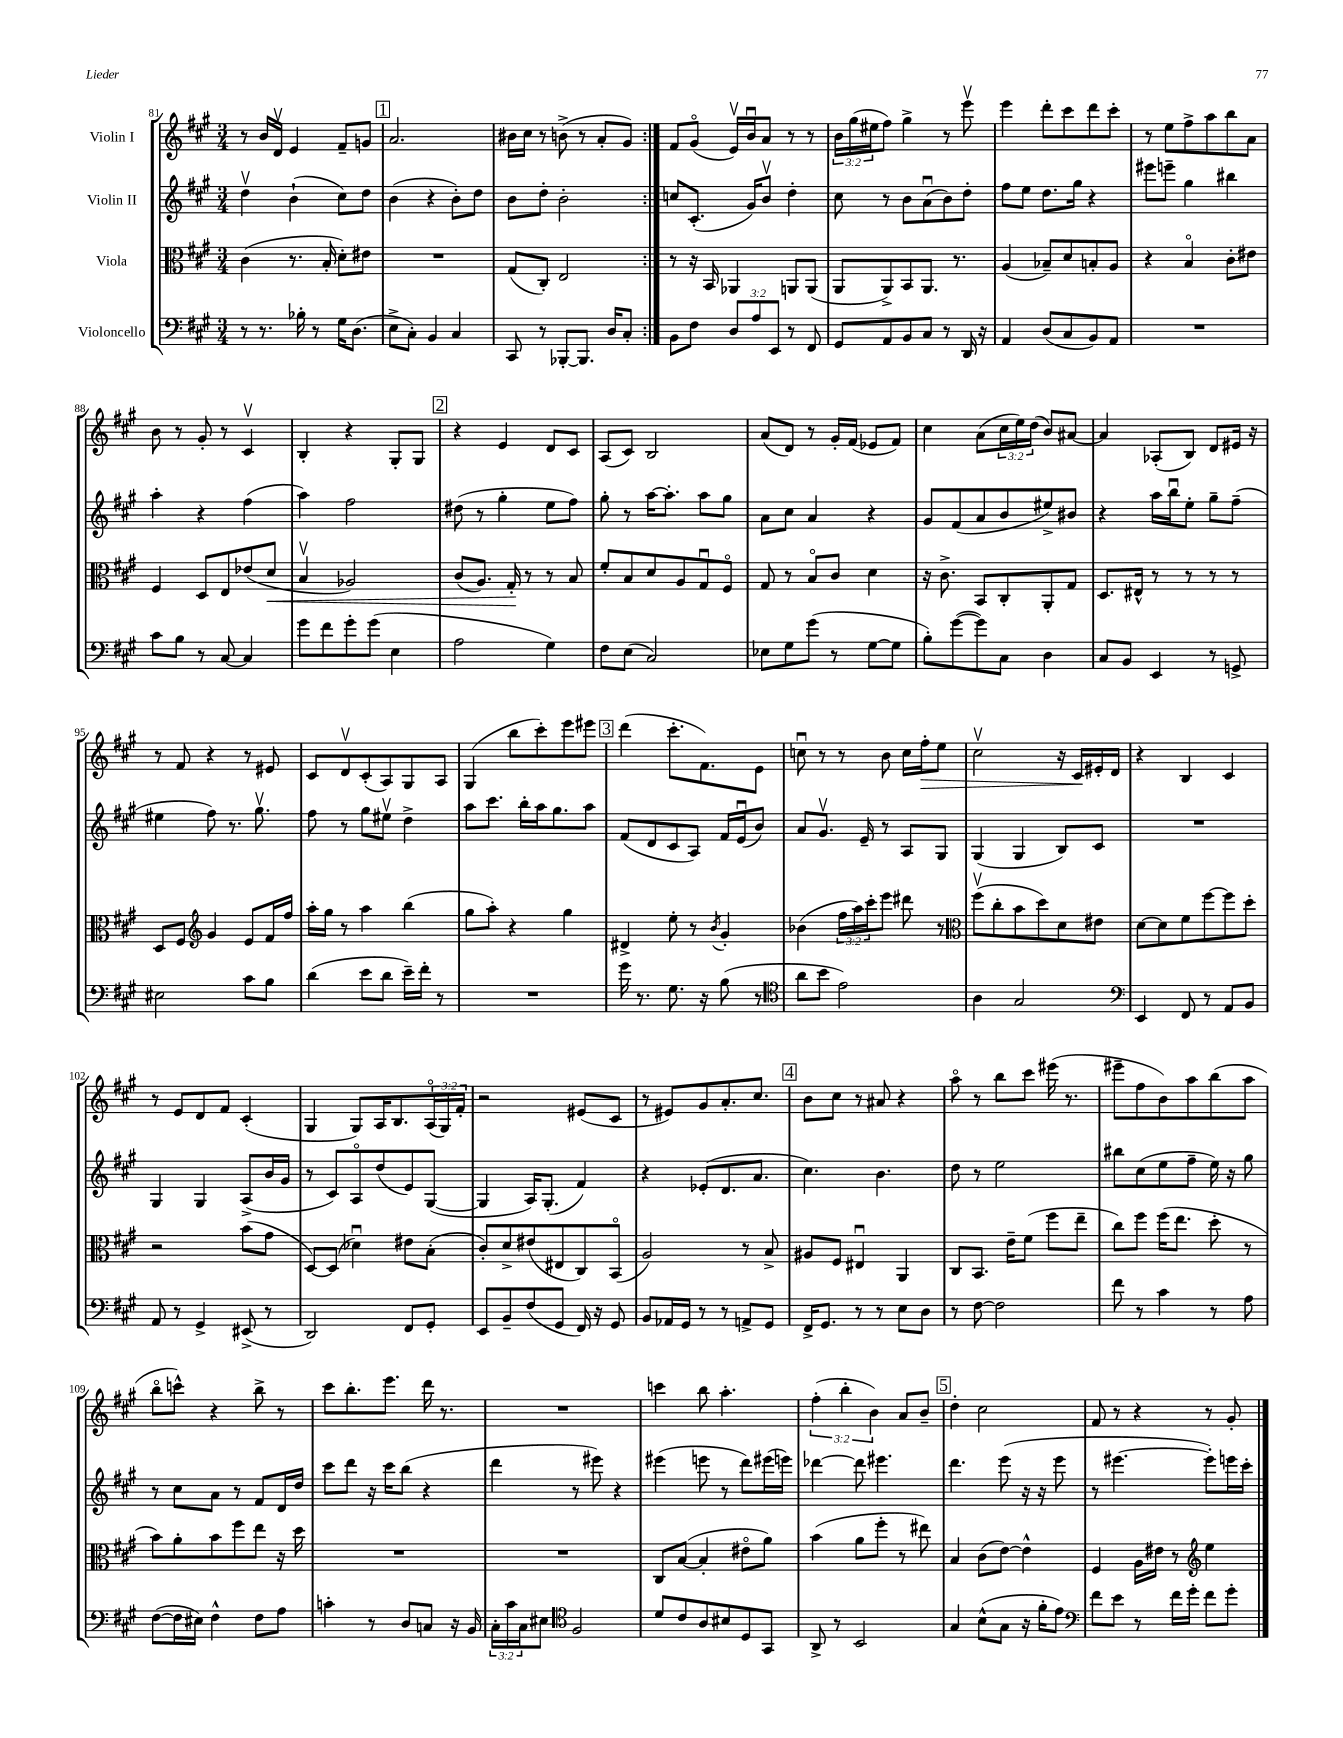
<<
\new StaffGroup <<
\new Staff = "s0" \with { instrumentName = "Violin I" } {
    \clef treble \key a \major \numericTimeSignature \time 3/4 \override Staff.TupletNumber.text = #tuplet-number::calc-fraction-text
    \repeat volta 2 { r8 b'16 d'16\upbow e'4 fis'8-- g'8 |
    \mark \markup { \box "1" } a'2. |
    bis'16 cis''16 r8 b'8->( r8 a'8-. gis'8) | }
    fis'8 gis'8\flageolet( e'16\upbow) b'16\downbow a'8 r8 r8 |
    \tuplet 3/2 { b'16 gis''16( eis''16 } fis''8) gis''4-> r8 e'''8\upbow |
    e'''4 d'''8-. cis'''8 d'''8 cis'''8-. |
    r8 e''8 fis''8-> a''8 b''8 a'8 |
    b'8 r8 gis'8-. r8 cis'4\upbow |
    b4-. r4 gis8-. gis8 |
    \mark \markup { \box "2" } r4 e'4 d'8 cis'8 |
    a8( cis'8) b2 |
    a'8( d'8) r8 gis'16-. fis'16( ees'8 fis'8) |
    cis''4 a'8( \tuplet 3/2 { cis''16 e''16) d''16( } b'8) ais'8~ |
    ais'4 aes8-.( b8) d'8 eis'16 r16 |
    r8 fis'8 r4 r8 eis'8 |
    cis'8 d'8\upbow cis'8-.( a8) gis8 a8 |
    gis4( b''8 cis'''8-.) e'''8 eis'''8 |
    \mark \markup { \box "3" } d'''4( cis'''8.-. fis'8.) e'8 |
    c''8\downbow r8 r8 b'8 c''16 fis''16-.\> e''8 |
    cis''2\upbow r16 cis'16\! eis'16-. d'16 |
    r4 b4 cis'4 |
    r8 e'8 d'8 fis'8 cis'4-.( |
    gis4 gis8) a16 b8. \tuplet 3/2 { a16\flageolet( gis16) fis'16-. } |
    r2 eis'8( cis'8 |
    r8 eis'8) gis'8 a'8.-. cis''8. |
    \mark \markup { \box "4" } b'8 cis''8 r8 ais'8 r4 |
    a''8\flageolet r8 b''8 cis'''8 eis'''16( r8. |
    eis'''8-- fis''8 b'8) a''8 b''8( a''8 |
    b''8\flageolet c'''8-^) r4 b''8-> r8 |
    cis'''8 b''8.-. e'''8. d'''16 r8. |
    R2. |
    c'''4 b''8 a''4.-. |
    \tuplet 3/2 { fis''4-.( b''4-. b'4) } a'8 b'8-- |
    \mark \markup { \box "5" } d''4-. cis''2 |
    fis'8 r8 r4 r8 gis'8-. \bar "|." |
}
\new Staff = "s1" \with { instrumentName = "Violin II" } {
    \clef treble \key a \major \numericTimeSignature \time 3/4
    \repeat volta 2 { d''4\upbow b'4-!( cis''8) d''8 |
    \mark \markup { \box "1" } b'4( r4 b'8-.) d''8 |
    b'8 d''8-. b'2-. | }
    c''8 cis'8.-.( gis'16) b'8\upbow d''4-. |
    cis''8 r8 b'8 a'8\downbow( b'8) d''8-. |
    fis''8 e''8 d''8. gis''16 r4 |
    eis'''8 e'''8-- gis''4 bis''4 |
    a''4-. r4 fis''4( |
    a''4) fis''2 |
    \mark \markup { \box "2" } dis''8( r8 gis''4-. e''8 fis''8) |
    gis''8-. r8 a''16~ a''8.-. a''8 gis''8 |
    a'8 cis''8 a'4 r4 |
    gis'8 fis'8( a'8 b'8 eis''8->) bis'8 |
    r4 a''16 b''16\downbow e''8-. gis''8-- fis''8--( |
    eis''4 fis''8) r8. gis''8.\upbow |
    fis''8 r8 gis''8 eis''8\upbow d''4-> |
    a''8 cis'''8. b''16-. a''16 gis''8. a''8 |
    \mark \markup { \box "3" } fis'8( d'8 cis'8 a8) fis'16 e'16\downbow( b'8) |
    a'8 gis'8.\upbow e'16-- r8 a8 gis8 |
    gis4( gis4 b8) cis'8 |
    R2. |
    gis4 gis4 a8->( b'16 gis'16 |
    r8 cis'8) a8\flageolet d''8( e'8) gis8~( |
    gis4 a16) gis8.-.( fis'4) |
    r4 ees'8-.( d'8. a'8. |
    \mark \markup { \box "4" } cis''4.) b'4. |
    d''8 r8 e''2 |
    bis''8 cis''8( e''8 fis''8-- e''16) r16 gis''8 |
    r8 cis''8 a'8 r8 fis'8 d'16 d''16 |
    cis'''8 d'''8 r16 cis'''16 b''8( r4 |
    d'''4 r8 eis'''8) r4 |
    eis'''4( e'''8 r8 d'''8) eis'''16( e'''16) |
    des'''4~ des'''8 eis'''4. |
    \mark \markup { \box "5" } d'''4. e'''8( r16 r16 e'''8 |
    r8 eis'''4.~ eis'''8-.) e'''16 cis'''16-. \bar "|." |
}
\new Staff = "s2" \with { instrumentName = "Viola" } {
    \clef alto \key a \major \numericTimeSignature \time 3/4 \override Staff.TupletNumber.text = #tuplet-number::calc-fraction-text
    \repeat volta 2 { cis'4( r8. b16-. d'8-.) eis'8 |
    \mark \markup { \box "1" } R2. |
    gis8( cis8-.) e2 | }
    r8 r16 b,16 aes,4 a,8 a,8( |
    a,8 a,8->) b,8 a,8. r8. |
    a4( bes8--) d'8 b8-. a8 |
    r4 b4\flageolet cis'8-. eis'8 |
    fis4 d8 e8 ees'8( d'8\< |
    b4\upbow aes2) |
    \mark \markup { \box "2" } cis'8( a8.) gis16-.\! r8 r8 b8 |
    fis'8-. b8 d'8 a8 gis8\downbow fis8\flageolet |
    gis8 r8 b8\flageolet cis'8 d'4 |
    r16 cis'8.-> b,8 cis8-. a,8-. gis8 |
    d8. eis16-^ r8 r8 r8 r8 |
    d8 fis8 \clef treble gis'4 e'8 fis'16 fis''16 |
    a''16-. gis''16 r8 a''4 b''4( |
    gis''8 a''8-.) r4 gis''4 |
    \mark \markup { \box "3" } dis'4-> e''8-. r8 \acciaccatura { b'8 } gis'4-. |
    bes'4( \tuplet 3/2 { fis''16 a''16) cis'''16-. } e'''8 dis'''8 r8 |
    \clef alto fis''8\upbow( cis''8-. b'8 d''8) d'8 eis'8 |
    d'8~ d'8 fis'8 fis''8~ fis''8 d''8-. |
    r2 b'8( gis'8 |
    d8~) d8( des'4\downbow) eis'8 b8-.( |
    cis'8-.) d'8-> eis'8( eis8 cis8) b,8\flageolet( |
    a2) r8 b8-> |
    \mark \markup { \box "4" } ais8 fis8 eis4\downbow a,4 |
    cis8 b,8. e'16-- fis'8( fis''8 e''8-- |
    cis''8) fis''8 fis''16( e''8. d''8-. r8 |
    b'8) a'8-. b'8 fis''8 e''8 r16 d''16 |
    R2. |
    R2. |
    cis8 b8~( b4-. eis'8\flageolet a'8) |
    b'4( a'8 fis''8-. r8 eis''8) |
    \mark \markup { \box "5" } b4 cis'8( e'8~) e'4-^ |
    fis4 a16 eis'16 r8 \clef treble e''4 \bar "|." |
}
\new Staff = "s3" \with { instrumentName = "Violoncello" } {
    \clef bass \key a \major \numericTimeSignature \time 3/4 \override Staff.TupletNumber.text = #tuplet-number::calc-fraction-text
    \repeat volta 2 { r8 r8. bes16-. r8 gis16 d8.( |
    \mark \markup { \box "1" } e8-> cis8-.) b,4 cis4 |
    cis,8 r8 bes,,8~-. bes,,8. d16 cis8-. | }
    b,8 fis8 \tuplet 3/2 { d8 a8 e,8 } r8 fis,8 |
    gis,8 a,8 b,8 cis8 r8 d,16 r16 |
    a,4 d8( cis8 b,8) a,8 |
    R2. |
    cis'8 b8 r8 cis8~ cis4 |
    gis'8 fis'8 gis'8-. gis'8( e4 |
    \mark \markup { \box "2" } a2 gis4) |
    fis8 e8( cis2) |
    ees8 gis8 gis'8( r8 gis8~ gis8 |
    b8-.) gis'8~( gis'8) cis8 d4 |
    cis8 b,8 e,4 r8 g,8-> |
    eis2 cis'8 b8 |
    d'4( e'8 d'8 e'16--) fis'16-. r8 |
    R2. |
    \mark \markup { \box "3" } gis'16 r8. gis8. r16 b8( r8 |
    \clef tenor a'8 b'8 e'2) |
    a4 gis2 |
    \clef bass e,4 fis,8 r8 a,8 b,8 |
    a,8 r8 gis,4-> eis,8->( r8 |
    d,2) fis,8 gis,8-. |
    e,8 b,8-- fis8( gis,8 fis,16) r16 gis,8 |
    b,8 aes,16 gis,16 r8 r8 a,8-> gis,8 |
    \mark \markup { \box "4" } fis,16-> gis,8. r8 r8 e8 d8 |
    r8 fis8~ fis2 |
    fis'8 r8 cis'4 r8 a8 |
    fis8~( fis16 eis16) fis4-^ fis8 a8 |
    c'4-. r8 d8 c8 r16 b,16 |
    \tuplet 3/2 { cis16-. cis'16 cis16 } eis8 \clef tenor fis2 |
    d'8 cis'8 a8 bis8 d8 gis,8 |
    a,8-> r8 b,2 |
    \mark \markup { \box "5" } gis4 b8-^( gis8 r16 fis'16-. e'8) |
    \clef bass fis'8 e'8 r8 fis'16 gis'16-. fis'8 gis'8-. \bar "|." |
}
>>
>>
\layout { \context { \Score currentBarNumber = #81 } }
